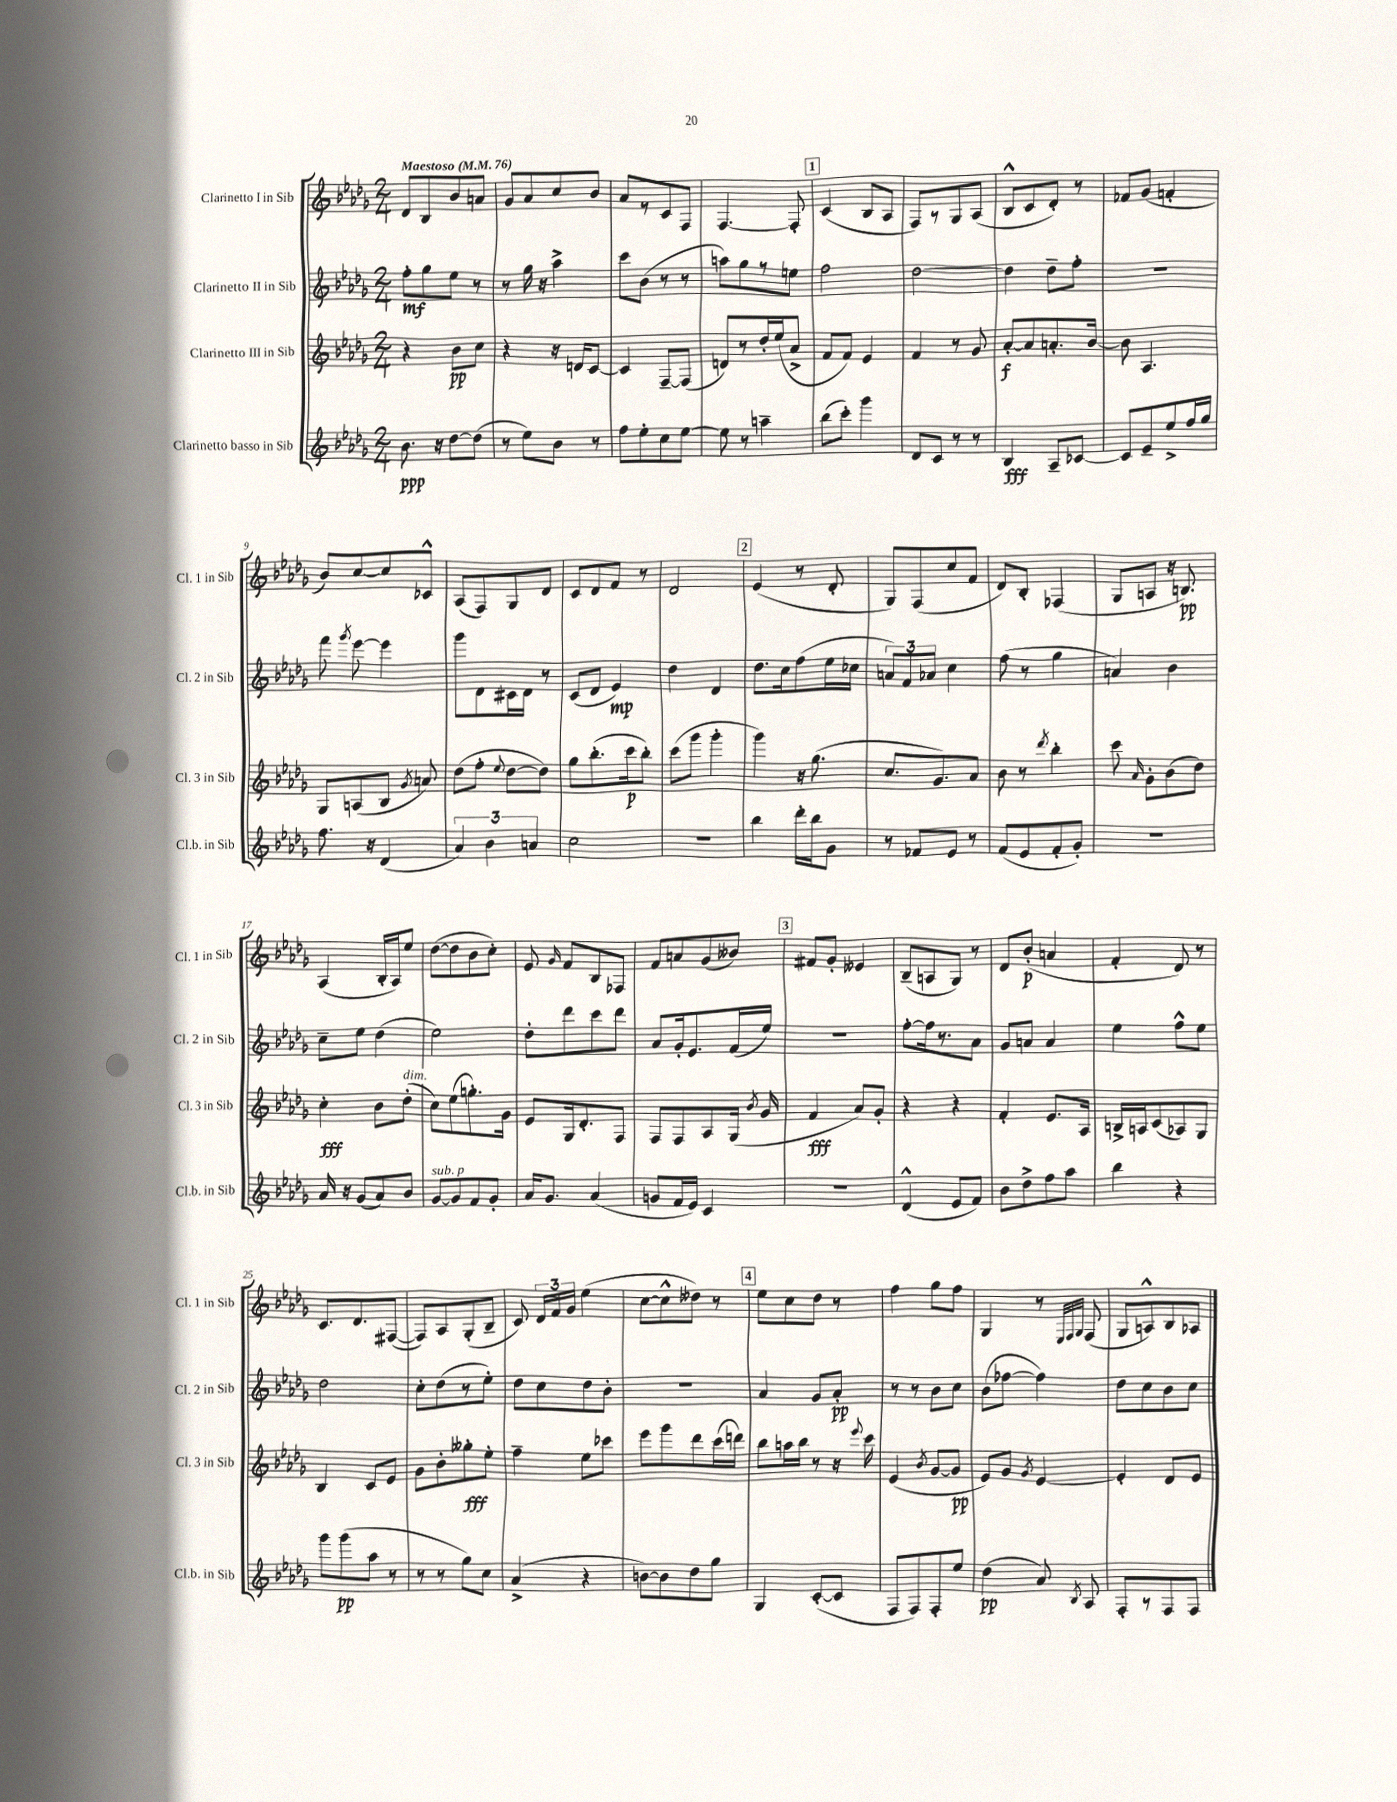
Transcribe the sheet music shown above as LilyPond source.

<<
\new StaffGroup <<
\new Staff = "s0" \with { instrumentName = "Clarinetto I in Sib" shortInstrumentName = "Cl. 1 in Sib" } {
    \clef treble \key des \major \numericTimeSignature \time 2/4 \tempo "Maestoso" 4 = 76
    \autoBeamOff des'8[ bes8 bes'8 a'8] |
    ges'8[ aes'8 c''8 bes'8] |
    aes'8[ r8 c'8 f8] |
    f4.~ f8-. |
    \mark \markup { \box "1" } c'4( bes8[ aes8] |
    f8[) r8 ges8 aes8]( |
    bes8[-^ c'8 des'8]-.) r8 |
    fes'8[ ges'8]( f'4-. |
    bes'8[) c''8~ c''8 ces'8]-^ |
    aes8[( f8) ges8 des'8] |
    c'8[ des'8 f'8] r8 |
    des'2 |
    \mark \markup { \box "2" } ees'4( r8 des'8-. |
    ges8[) f8( c''8 f'8] |
    des'8[) bes8]-. fes4( |
    ges8[ a8] r16 b8.\pp) |
    aes4( bes16[-. aes16) ees''8] |
    des''8[~( des''8 bes'8 c''8]-.) |
    ees'8 \grace { ges'16 } f'8[ bes8 fes8] |
    f'8[ a'8 ges'8( beses'8]) |
    \mark \markup { \box "3" } fis'8[ ges'8]-. eeses'4 |
    bes8[--( a8 ges8]) r8 |
    des'8[ bes'8]-.\p( a'4 |
    f'4-. des'8) r8 |
    c'8.[ des'8. fis8]~( |
    fis8[) aes8 ges8-.( bes8]-- |
    c'8) \tuplet 3/2 { des'16[ f'16 ges'16] } ees''4( |
    c''8[~ c''8-^ deses''8]) r8 |
    \mark \markup { \box "4" } ees''8[ c''8 des''8] r8 |
    f''4 ges''8[ f''8] |
    ges4 r8 \grace { ees32[ f32 ges32] } f8( |
    ges8[ a8-^) bes8 aes8] \bar "|." |
}
\new Staff = "s1" \with { instrumentName = "Clarinetto II in Sib" shortInstrumentName = "Cl. 2 in Sib" } {
    \clef treble \key des \major \numericTimeSignature \time 2/4
    \autoBeamOff f''8[-.\mf ges''8 ees''8] r8 |
    r8 ges''16 r16 aes''4-> |
    c'''8[ bes'8]( r8 r8 |
    a''8[) ges''8 r8 e''8] |
    \mark \markup { \box "1" } f''2 |
    des''2~ |
    des''4 des''8[-- f''8]-. |
    R2 |
    f'''8 \acciaccatura { ges'''8 } ees'''8~ ees'''4 |
    ges'''8[ des'8 cis'16 des'16] r8 |
    c'8[( des'8] ees'4\mp) |
    des''4 des'4 |
    \mark \markup { \box "2" } des''8.[ c''16 f''8( ees''16 ces''16] |
    \tuplet 3/2 { a'8[) f'8 aes'8] } c''4 |
    f''8( r8 ges''4 |
    a'4) bes'4 |
    c''8[-- ees''8] des''4( |
    ees''2) |
    des''8[-. des'''8 c'''8 des'''8] |
    aes'8[ ges'16-. ees'8. f'16( ees''16]) |
    \mark \markup { \box "3" } r2 |
    f''8[~-. f''16 r8. aes'8] |
    ges'8[ a'8] a'4 |
    ees''4 f''8[-^ ees''8] |
    des''2 |
    c''8[-. des''8( r8 ees''8]-.) |
    des''8[ c''8 des''8 bes'8]-. |
    r2 |
    \mark \markup { \box "4" } aes'4 ges'8[ aes'8]-.\pp |
    r8 r8 bes'8[ c''8] |
    bes'8[( fes''8]~ fes''4) |
    des''8[ c''8 bes'8 c''8] \bar "|." |
}
\new Staff = "s2" \with { instrumentName = "Clarinetto III in Sib" shortInstrumentName = "Cl. 3 in Sib" } {
    \clef treble \key des \major \numericTimeSignature \time 2/4
    \autoBeamOff r4 bes'8[\pp c''8] |
    r4 r16 d'16[ c'8]~ |
    c'4 f8[~-- f8]( |
    d'8[) r8 des''16-. ees''16( aes'8]-> |
    \mark \markup { \box "1" } f'8[ f'8]) ees'4 |
    f'4 r8 ges'8 |
    aes'8[~-.\f aes'8 a'8.-. bes'16]~ |
    bes'8 aes4. |
    ges8[ a8( bes8] \acciaccatura { ges'8 } a'8) |
    des''8[( f''8]-. \appoggiatura { ees''8 } des''8[~ des''8]) |
    ges''8[ bes''8.-.( c'''16\p bes''8]-.) |
    c'''8[( ges'''8] ges'''4-. |
    \mark \markup { \box "2" } ges'''4) r16 ges''8.( |
    c''8.[ ges'8.) aes'8] |
    bes'8 r8 \acciaccatura { des'''8 } bes''4-. |
    c'''8 \grace { aes'16 } ges'8[-. bes'8( des''8]) |
    c''4-.\fff bes'8[ des''8]-.^\markup { \italic "dim." }( |
    c''8[) ees''8( g''8.-.) ges'16] |
    ees'8[ ges16 des'8.-. f8] |
    f8[ f8 aes8 ges16]( \acciaccatura { bes'8 } ges'16 |
    \mark \markup { \box "3" } f'4\fff aes'8[) ges'8]-. |
    r4 r4 |
    f'4-. ees'8.[ aes16] |
    b16[-> a16 c'8( aes8) ges8] |
    bes4 c'8[ ees'8] |
    ges'8[ bes'8-. geses''8-.\fff ees''8]-. |
    f''4-- ees''8[ ces'''8] |
    ees'''8[ ges'''8 des'''8 c'''16( d'''16]) |
    \mark \markup { \box "4" } bes''8[ a''16 bes''16] r8 r16 \appoggiatura { ees'''8 } c'''16 |
    ees'4( \acciaccatura { bes'8 } ges'8[~ ges'8]\pp |
    ees'8[) ges'8] \acciaccatura { ges'8 } ees'4~ |
    ees'4-. des'8[ ees'8] \bar "|." |
}
\new Staff = "s3" \with { instrumentName = "Clarinetto basso in Sib" shortInstrumentName = "Cl.b. in Sib" } {
    \clef treble \key des \major \numericTimeSignature \time 2/4
    \autoBeamOff bes'8.\ppp r16 des''8[~ des''8]( |
    r8 ees''8[) bes'8] r8 |
    f''8[ ees''8-. c''8 ees''8]~ |
    ees''8 r8 a''4-- |
    \mark \markup { \box "1" } bes''8[( c'''8]-.) ges'''4 |
    des'8[ c'8] r8 r8 |
    bes4\fff aes8[-- ces'8]~ |
    ces'8[ ees'8-- ees''8-> f''16 ges''16] |
    f''8. r16 des'4( |
    \tuplet 3/2 { aes'4) bes'4 a'4 } |
    c''2 |
    r2 |
    \mark \markup { \box "2" } bes''4 des'''16[-. bes''16 ges'8] |
    r8 fes'8[ ees'8] r8 |
    f'8[( ees'8 f'8-. ges'8]-.) |
    R2 |
    aes'16 r16 ges'8[( aes'8) bes'8] |
    ges'8[~^\markup { \italic "sub. p" } ges'8 f'8 ges'8]-. |
    aes'16[ ges'8.] aes'4( |
    g'8[ f'16 ees'16]) c'4 |
    \mark \markup { \box "3" } R2 |
    des'4-^( ees'8[ f'8]) |
    bes'8[ des''8-> f''8 aes''8] |
    bes''4 r4 |
    ges'''8[ ges'''8\pp( aes''8] r8 |
    r8 r8 ges''8[) c''8] |
    aes'4->( r4 |
    b'8[~) b'8 des''8 ges''8] |
    \mark \markup { \box "4" } ges4 c'8[~-.( c'8] |
    f8[ f8) f8-. ees''8] |
    des''4\pp( aes'8) \acciaccatura { bes8 } aes8 |
    f8[-. r8 f8 f8] \bar "|." |
}
>>
>>
